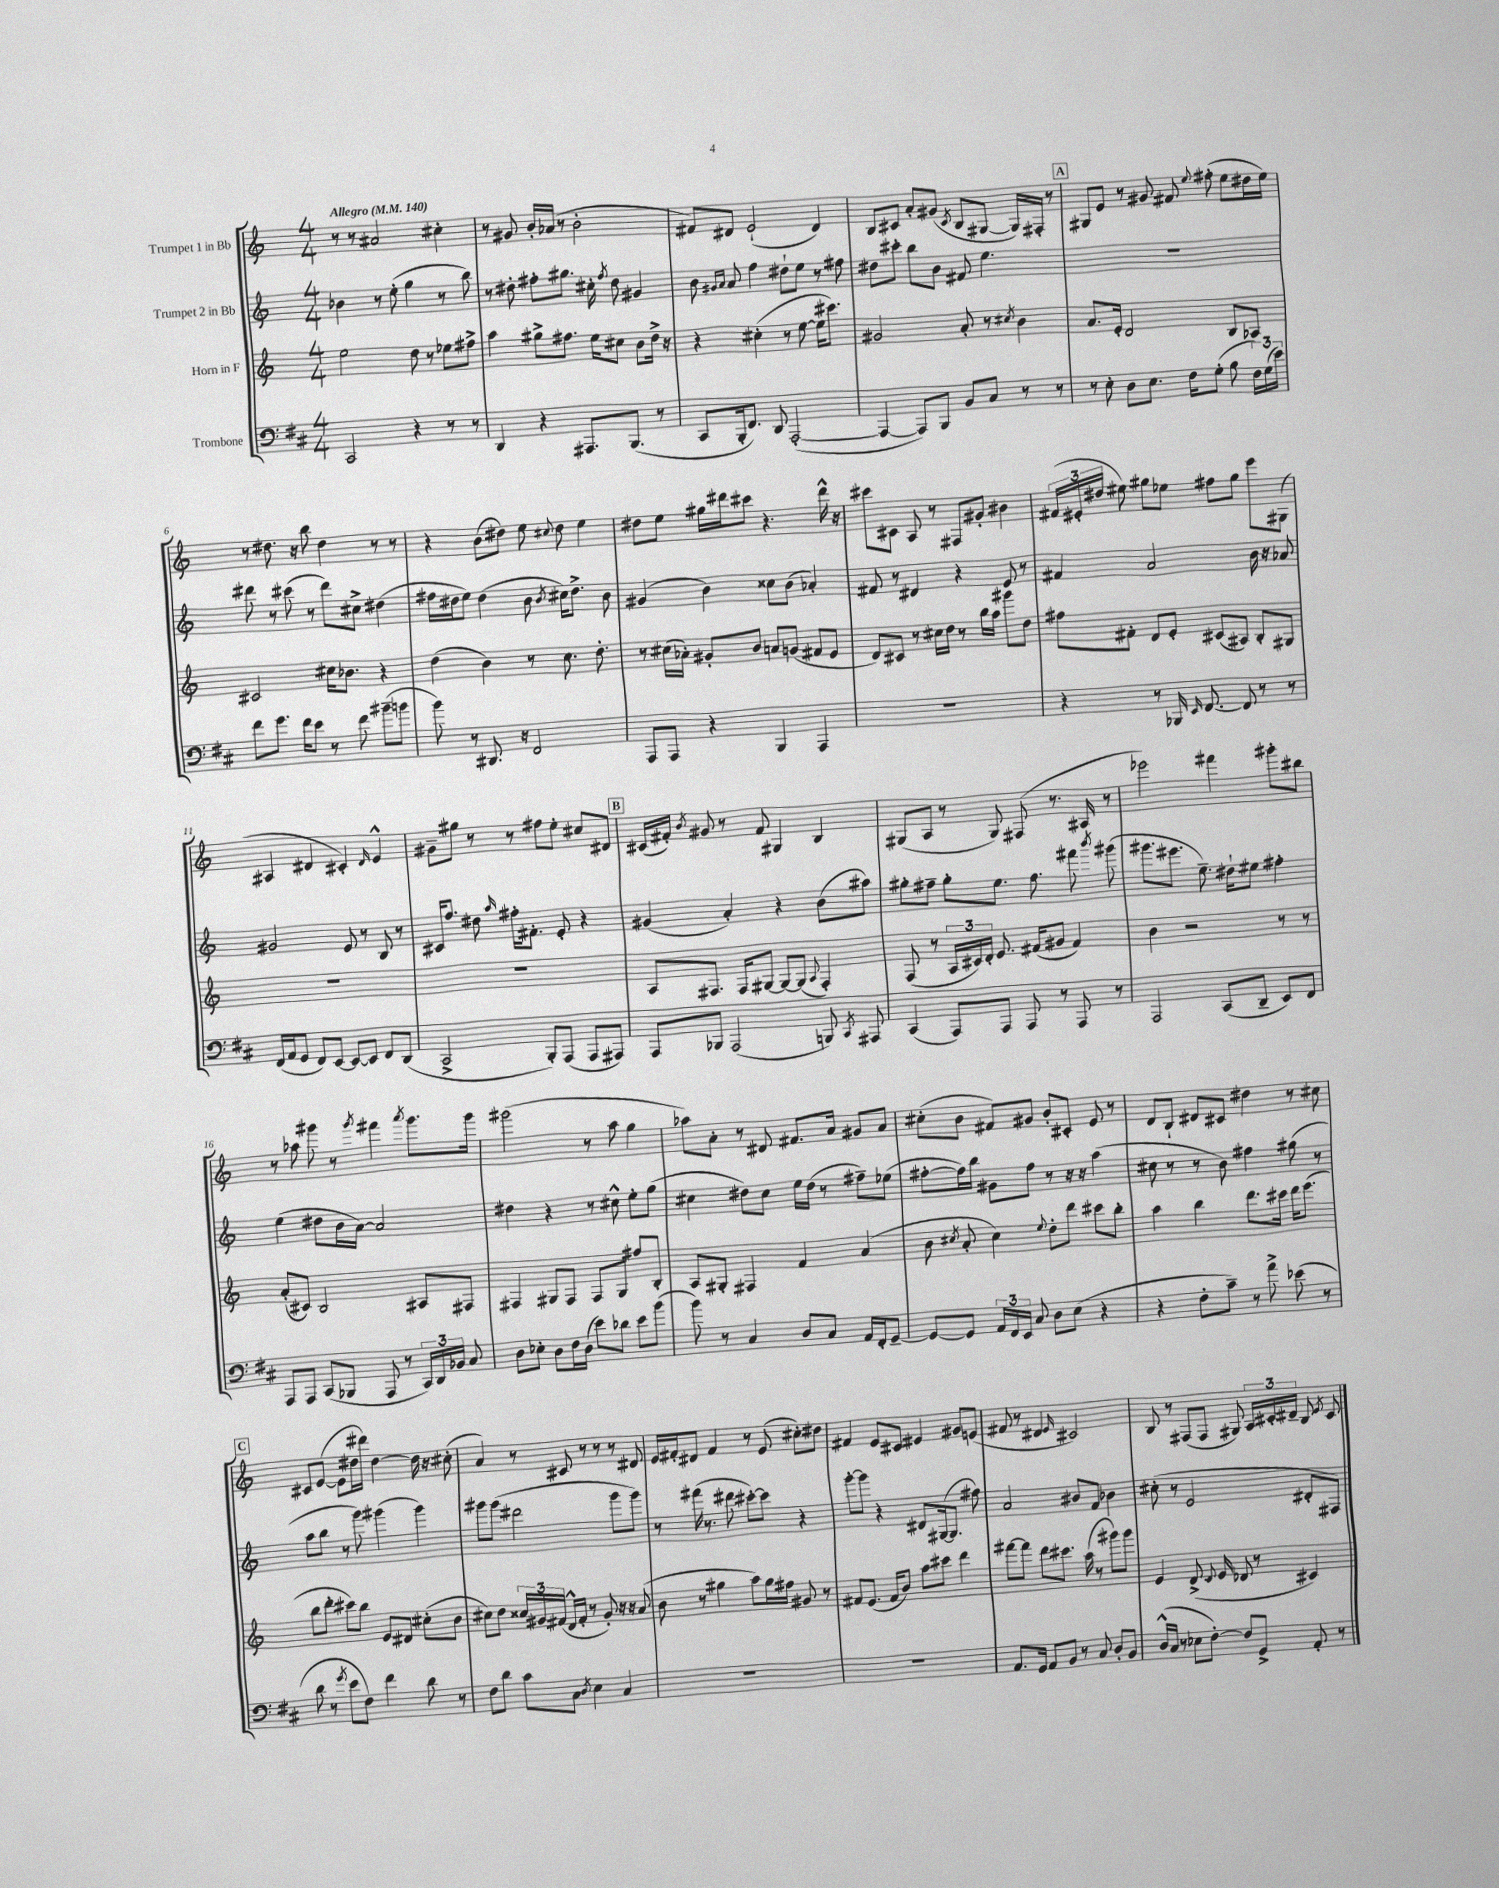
<<
\new StaffGroup <<
\new Staff = "s0" \with { instrumentName = "Trumpet 1 in Bb" } {
    \clef treble \key c \major \numericTimeSignature \time 4/4 \tempo "Allegro" 4 = 140
    \autoBeamOff r8 r8 ais'2 cis''4-. |
    r8 gis'8 b'16[-. aes'16]( r8 b'2-. |
    fis'8[) dis'8] e'2-!( dis'4) |
    b8[ cis'8] a'8[-. gis'8]( \acciaccatura { cis'8 } b8[ gis8]~ gis16[) fis16]-. r8 |
    \mark \markup { \box "A" } gis8[ e'8] r8 gis'8 fis'8 \appoggiatura { e''8 } fis''8-.( e''8[ dis''16 e''16]) |
    r8 dis''8. r16 b''8 dis''4 r8 r8 |
    r4 b'8[( dis''8]) e''8 \appoggiatura { cis''8 } dis''8 e''4 |
    dis''8[ e''8] gis''16[ dis'''16 cis'''8] r4. dis'''16-^ r16 |
    cis'''8[ cis'8] a8 r8 fis8[ gis'8]-. bis'4 |
    \tuplet 3/2 { fis'16[( eis'16-. dis''16] } eis''8) gis''8[ ees''8] fis''8[ gis''8] e'''8[ gis8]( |
    ais4 dis'4 cis'4-.) \grace { dis'16 } e'4-^ |
    gis'8[-- gis''8] r8 r8 fis''8[ e''8]-. cis''8[ dis'8] |
    \mark \markup { \box "B" } cis'16[( fis'16]-.) \acciaccatura { b'8 } gis'8 r8 fis'8 gis4 b4 |
    gis8[( a8] r8 gis8) fis8( r8. ais16 r8 |
    ees'''2) fis'''4 gis'''8[-. bis''8] |
    r8 aes''8 gis'''8 r8 \acciaccatura { gis'''8 } fis'''4 \acciaccatura { a'''8 } gis'''8.[ gis'''16] |
    gis'''2( r8 a''8 g''4 |
    aes''8[) a'8]-. r8 dis'8 fis'8.[ a'16] gis'8[ a'8] |
    cis''8[-.( b'8] fis'8[) gis'8] b'8[-. cis'8]-. e'8 r8 |
    d'8[ b8]-! dis'8[ cis'8] dis''4 r8 cis''8 |
    \mark \markup { \box "C" } cis'8[ e'8]~( e'8[ dis''16 dis'''16]) dis''4~ dis''16 r16 cis''8-.( |
    a'4) r8 cis'8 r8 r8 r8 dis'8 |
    e'16[ fis'16-. dis'8] fis'4 r8 e'8( cis''8[-.) dis''8] |
    fis'4 e'8[ cis'8] eis'4 gis'8[ e'8]( |
    fis'8 r8 dis'4 \grace { e'16 } cis'2) |
    b8 r8 fis8[( fis8] gis8) \tuplet 3/2 { a16[ cis'16-. dis'16]-- } b8 \acciaccatura { e'8 } cis'8 \bar "|." |
}
\new Staff = "s1" \with { instrumentName = "Trumpet 2 in Bb" } {
    \clef treble \key c \major \numericTimeSignature \time 4/4
    \autoBeamOff bes'4 r8 e''8-.( g''4 r8 b''8) |
    r8 dis''8-. fis''8[-. gis''8.] cis''16-. \acciaccatura { fis''8 } dis''8 gis'4 |
    b'8 \grace { gis'16[ a'16] } a'8 f''4 dis''8[-! e''8] r8 fis''8 |
    dis''8[ cis'''8]-. b''8[ b'8] fis'8 e''4. |
    \mark \markup { \box "A" } R1 |
    dis'''8 r8 cis'''8( r8 dis'''8[) cis''8]-> dis''4( |
    fis''16[ dis''16 e''8]) dis''4( b'8 \acciaccatura { b'8 } cis''16[) dis''8.]-> b'8 |
    gis'4( b'4) cisis''8[ b'8]( aes'4-.) |
    fis'8 r8 dis'4 r4 e'8 r8 |
    fis'4 a'2 b'16 r16 aes'8 |
    gis'2 e'8 r8 b8 r8 |
    cis'16[ f''8.] dis''8 \grace { a''16 } fis''16[-. fis'8.]-. e'8-. r4 |
    \mark \markup { \box "B" } gis'4( a'4-.) r4 b'8[( ais''8]) |
    gis''8[-. fis''8]-- gis''8[-. e''8.] fis''8. fis'''8 \acciaccatura { b'''8 } gis'''8( |
    gis'''8.[ eis'''8.] e''8.--) dis''16[-! eis''8] fis''4-. |
    e''4( dis''8[ b'16 a'16]~) a'2 |
    dis''4 r4 r8 cis''8-^ e''8[-. g''8]( |
    cis''4 dis''8[) cis''8] e''16[ dis''16]( r8 fis''8[--) ees''8]( |
    fis''8[~-. fis''16) b''16] gis'8[ fis''8] r8 r16 r16 a''4( |
    cis''8 r8 r8 b'8) fis''4 gis''8( r8 |
    \mark \markup { \box "C" } a''8[ b''8] r8 g'''8) gis'''4( gis'''4) |
    gis'''8[ gis'''8]( dis'''2 gis'''8[ gis'''8]) |
    r8 fis'''16( r8. dis'''8 cis'''8[~-.) cis'''8] r4 |
    g'''8[~-. g'''8] r4 dis'8[ gis16~( gis8.] fis''8) |
    a'2 bis'8[ f'8] bes'4 |
    cis''8-.( r8 e'2 dis'8[-. fis8]) \bar "|." |
}
\new Staff = "s2" \with { instrumentName = "Horn in F" } {
    \clef treble \key c \major \numericTimeSignature \time 4/4
    \autoBeamOff e''2 d''8 r8 ees''8[ fis''8]-> |
    a''4 gis''8[-> fis''8.] e''16[ cis''8] b'8[ d''16]-> r16 |
    r4 cis''4-.( r8 e''8~ e''16[ cis'''8.]) |
    gis'2 a'8-. r8 \acciaccatura { cis''8 } b'4 |
    \mark \markup { \box "A" } a'8.[ e'16]-. d'2 b8[ aes8] |
    cis'2 cis''16[ bes'8.] r4 |
    d''4( b'4) r8 c''8. d''8.-. |
    r8 cis''16[( aes'16]-.) gis'8[-. b'8] a'8[ g'8]( fis'8[ e'8] |
    d'8[) cis'8] r8 cis''16[ d''16] r8 b''16[ a''16] gis'''8[ d''8] |
    fis''8[ fis'8]-. d'8[ e'8]-. cis'8[( ais8]) b8[-. gis8] |
    R1 |
    R1 |
    \mark \markup { \box "B" } a8[ fis8.] fis16[ gis8]~ gis8[~ gis8]( \appoggiatura { a8 } fis4-.) |
    f8( r8 \tuplet 3/2 { a16[ cis'16) d'16]-. } e'8. fis'16[( gis'8] fis'4) |
    b'4 r2 r8 r8 |
    a'8[-.( cis'8]) b2 ais8[ fis8] |
    fis4 gis8[ fis8] fis8[ gis8] fis''8[ b8]-. |
    a8[ gis8]-. fis4 f'4 a'4( |
    b'8 \acciaccatura { cis''8 } a'8-. cis''4) \appoggiatura { e''8 } d''8[-. d'''8] cis'''8[ b''8]-. |
    a''4 b''4 d'''8.[ cis'''16] d'''16[ e'''8.]( |
    \mark \markup { \box "C" } b''8[ d'''8]-. cis'''8[) b''8] e'8[ dis'8] cis''8[-.( b'8] |
    cis''8[) d''8] \tuplet 3/2 { cisis''16[ gis'16 fis'16]( } d'16[-^ fis'16]-. r8 gis'8-.) r16 r16 a'8( |
    b'8 r8 gis''4 a''8[) gis''16 fis''16] gis'8 r8 |
    fis'8[ e'8.]( fis'16[ b'8]) a''8[ cis'''8] d'''4 |
    fis'''8[~ fis'''8] d'''8[ cis'''8.] a''16( r8 gis'''8[) gis'''8] |
    e'4 d'8.->( \appoggiatura { d'8 } e'16 des'8 r8 cis'4) \bar "|." |
}
\new Staff = "s3" \with { instrumentName = "Trombone" } {
    \clef bass \key d \major \numericTimeSignature \time 4/4
    \autoBeamOff cis,2 r4 r8 r8 |
    d,4 r4 ais,,8.[ b,,8.]( r8 |
    cis,8[ b,,16-. fis,8.]) d,8 a,,2~-.( |
    a,,4~ a,,8[) b,,8] b,8[ cis8] r8 r8 |
    \mark \markup { \box "A" } r8 e8-. d8[ e8.] fis16[ g8]-.( b8 \tuplet 3/2 { fis16[) g16( e'16]) } |
    fis'8[ g'8.] fis'16[ e'8] r8 fis'8 bis'8[--( b'8] |
    b'8) r8 dis,8. r16 fis,2 |
    a,,8[ a,,8] r4 b,,4 a,,4 |
    R1 |
    r4 r8 bes,,16 \grace { e,16 } fis,8.~ fis,8 r8 r8 |
    fis,16[( a,16 g,8] fis,8[) e,8]~ e,8[~ e,8] fis,8[ d,8]( |
    cis,2-> b,,8[-.) a,,8]( a,,8[ ais,,8]) |
    \mark \markup { \box "B" } a,,8[ bes,,8] a,,2( b,,8) \acciaccatura { cis,8 } ais,,8 |
    cis,4( a,,8[) a,,8] a,,8 r8 a,,8 r8 |
    a,,2 cis,8[( d,8]-- e,8[) fis,8] |
    a,,8[ a,,8] cis,8[( bes,,8] a,,8 r8 \tuplet 3/2 { cis,16[) d,16 bes,16] } cis8 |
    d8[ ees8]-. d8[ fis16 d16]( e'8[) des'8] e'8[ b'8]( |
    b'8) r8 cis4 d8[ cis8] a,16[ fis,16-. g,8]~-- |
    g,8[~ g,8] \tuplet 3/2 { a,16[ fis,16 e,16] } cis8 d8[ e8]( r4 |
    r4 fis8[-. cis'8]--) r8 a'8-> ees'8( r8 |
    \mark \markup { \box "C" } d'8 r8 \acciaccatura { g'8 } e'8[ fis8]) fis'4 d'8 r8 |
    fis8[ d'8] cis'8[ cis8] \acciaccatura { d8 } e4 cis4 |
    R1 |
    R1 |
    a,8.[ g,16] a,8[ b,8] r8 cis8 d8[-. b,8] |
    d16[-^( cis16] r8 ees8[ fis8]~-.) fis8[ g,8]-> a,8-. r8 \bar "|." |
}
>>
>>
